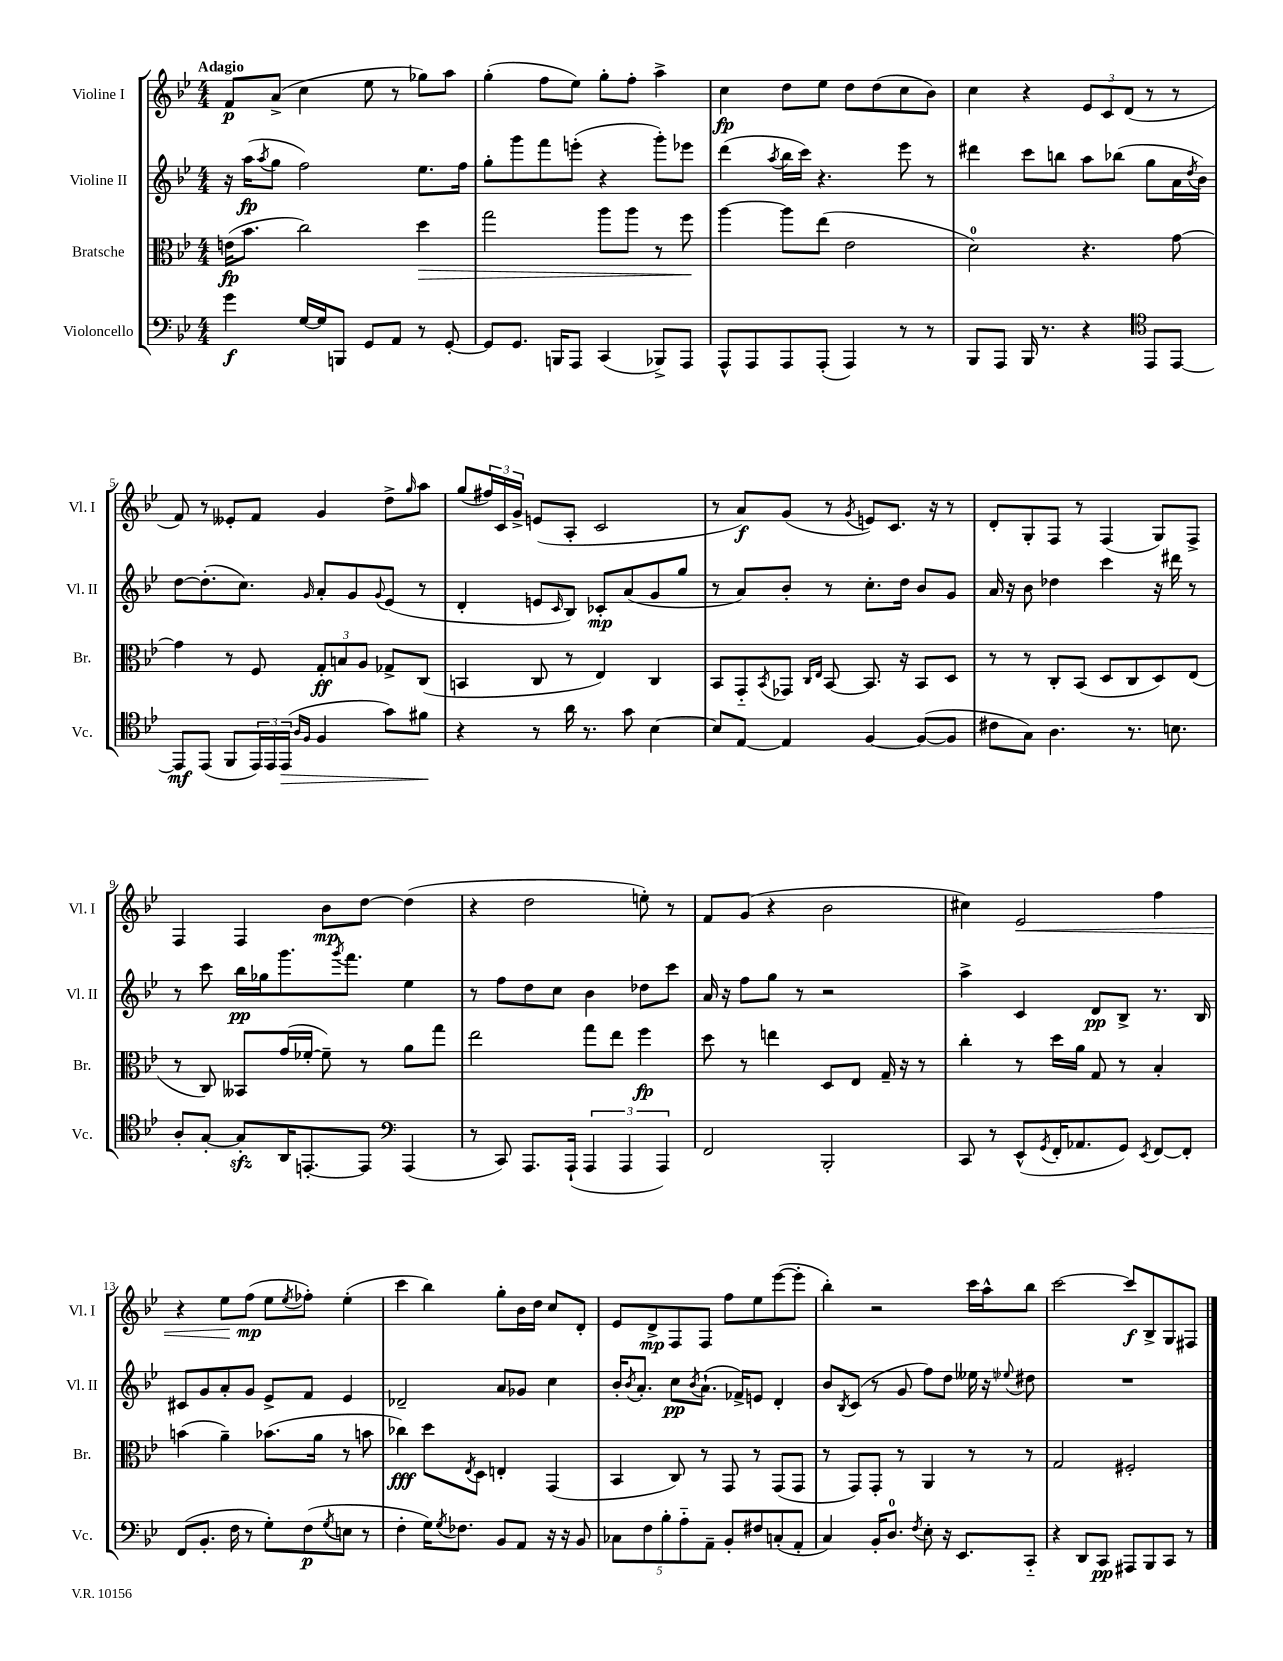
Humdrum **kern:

**kern	**dynam	**kern	**dynam	**kern	**dynam	**kern	**dynam
*part4	*part4	*part3	*part3	*part2	*part2	*part1	*part1
*staff4	*staff4	*staff3	*staff3	*staff2	*staff2	*staff1	*staff1
*I"Violoncello	*	*I"Bratsche	*	*I"Violine II	*	*I"Violine I	*
*I'Vc.	*	*I'Br.	*	*I'Vl. II	*	*I'Vl. I	*
*clefF4	*	*clefC3	*	*clefG2	*	*clefG2	*
*k[b-e-]	*	*k[b-e-]	*	*k[b-e-]	*	*k[b-e-]	*
*M4/4	*	*M4/4	*	*M4/4	*	*M4/4	*
=1	=1	=1	=1	=1	=1	=1	=1
!	!	!	!	!	!	!LO:TX:a:B:t=Adagio	!
4g\	f	(16en\KL	fp	16r	.	8f/L	p
.	.	8.b-\J	.	(16aa\KL	fp	.	.
.	.	.	.	8qaa/	.	.	.
.	.	.	.	8gg\J	.	(8a^/J	.
[16G/LL	.	2cc\)	.	2ff\)	.	4cc\	.
16G/J]	.	.	.	.	.	.	.
8BBBn/J	.	.	.	.	.	.	.
8GG/L	.	.	.	.	.	8ee-\	.
8AA/J	.	.	.	.	.	8r	.
!	!	!	!LO:HP:b	!	!	!	!
8r	.	4dd\	>	8.ee-\L	.	8gg-X\L)	.
[8GG'/	.	.	.	.	.	8aa\J	.
.	.	.	.	16ff\Jk	.	.	.
=2	=2	=2	=2	=2	=2	=2	=2
8GG/L]	.	2gg\	.	8gg'\L	.	(4gg'\	.
8.GG/J	.	.	.	8ggg\	.	.	.
.	.	.	.	8fff\	.	8ff\L	.
16BBBn/KL	.	.	.	.	.	.	.
8AAA/J	.	.	.	(8eeen'\J	.	8ee-\J)	.
(4CC/	.	8aa\L	.	4r	.	8gg'\L	.
.	.	8aa\J	.	.	.	8ff'\J	.
8BBB-X^/L)	.	8r	.	8ggg'\L)	.	4aa^\	.
8AAA/J	.	8ff\	.	8eee-X\J	.	.	.
.	.	.	]	.	.	.	.
=3	=3	=3	=3	=3	=3	=3	=3
8AAA^^/L	.	[4aa\	.	(4ddd\	.	4cc\	fp
8AAA/	.	.	.	.	.	.	.
.	.	.	.	8qaa/	.	.	.
8AAA/	.	8aa\L]	.	16bb-\LL	.	8dd\L	.
.	.	.	.	16ccc\JJ)	.	.	.
(8AAA'/J	.	(8ee-\J	.	4.r	.	8ee-\J	.
4AAA/)	.	2e-\	.	.	.	8dd\L	.
.	.	.	.	.	.	(8dd\	.
8r	.	.	.	8eee-\	.	8cc\	.
8r	.	.	.	8r	.	8b-\J)	.
=4	=4	=4	=4	=4	=4	=4	=4
8BBB-/L	.	2d\)	.	4ddd#X\	.	4cc\	.
8AAA/J	.	.	.	.	.	.	.
16BBB-/	.	.	.	8ccc\L	.	4r	.
8.r	.	.	.	.	.	.	.
.	.	.	.	8bbn\J	.	.	.
4r	.	4.r	.	8aa\L	.	12e-/L	.
.	.	.	.	.	.	12c/	.
.	.	.	.	(8bb-X\J	.	.	.
.	.	.	.	.	.	(12d/J	.
*clefC4	*	*	*	*	*	*	*
8EE-/L	.	.	.	8gg\L	.	8r	.
[8EE-/J	.	[8g\	.	16a\L	.	8r	.
.	.	.	.	8qdd/	.	.	.
.	.	.	.	16b-\JJ)	.	.	.
!!LO:LB:g=z
=5	=5	=5	=5	=5	=5	=5	=5
8EE-/L]	mf	4g\]	.	[8dd\L	.	8f/)	.
(8EE-/J	.	.	.	(8.dd'\]	.	8r	.
8FF/L	.	8r	.	.	.	8e--X'/L	.
.	.	.	.	8.cc\J)	.	.	.
24EE-/L)	.	8F/	.	.	.	8f/J	.
24EE-/	.	.	.	.	.	.	.
!	!LO:HP:b	!	!	!	!	!	!
(24EE-/JJ	>	.	.	.	.	.	.
16qqA/LL	.	.	.	.	.	.	.
16qqF/JJ	.	.	.	16qqg/	.	.	.
4F/	.	12G'/L	ff	8a'/L	.	4g/	.
.	.	12Bn/	.	.	.	.	.
.	.	.	.	8g/	.	.	.
.	.	12A/J	.	.	.	.	.
.	.	.	.	8qqg/	.	.	.
8g\L)	.	8G-X^/L	.	(8e-/J	.	8dd^\L	.
.	.	.	.	.	.	16qqgg/	.
8f#X\J	.	(8C/J	.	8r	.	8aa\J	.
.	]	.	.	.	.	.	.
=6	=6	=6	=6	=6	=6	=6	=6
4r	.	4BBn/	.	4d'/	.	(8gg/L	.
.	.	.	.	.	.	24ff#X/L)	.
.	.	.	.	.	.	24c/	.
.	.	.	.	.	.	24g^/JJ	.
8r	.	8C/	.	8en/L	.	(8en/L	.
.	.	.	.	16qqc/	.	.	.
16a\	.	8r	.	8B-/J)	.	8A'/J	.
8.r	.	.	.	.	.	.	.
.	.	4E-/)	.	8c-X'/L	mp	2c/	.
8g\	.	.	.	(8a/	.	.	.
[4B-\	.	4C/	.	8g/	.	.	.
.	.	.	.	8gg/J	.	.	.
=7	=7	=7	=7	=7	=7	=7	=7
8B-/L]	.	8BB-/L	.	8r	.	8r	.
[8E-/J	.	8GG/	.	8a/L)	.	8a/L)	f
.	.	8qBB-/	.	.	.	.	.
4E-/]	.	8GG-X/J	.	8b-'/J	.	(8g/J	.
.	.	16qqC/LL	.	.	.	.	.
.	.	16qqE-/JJ	.	.	.	.	.
.	.	[8BB-/	.	8r	.	8r	.
.	.	.	.	.	.	8qg/	.
[4F/	.	8.BB-/]	.	8.cc'\L	.	8en/L)	.
.	.	.	.	.	.	8.c/J	.
.	.	16r	.	16dd\Jk	.	.	.
(8F/L_	.	8BB-/L	.	8b-/L	.	.	.
.	.	.	.	.	.	16r	.
8F/J]	.	8D/J	.	8g/J	.	8r	.
=8	=8	=8	=8	=8	=8	=8	=8
8c#X\L	.	8r	.	16a/	.	8d'/L	.
.	.	.	.	16r	.	.	.
8G\J)	.	8r	.	8b-\	.	8G'/	.
4.A\	.	8C'/L	.	4dd-X\	.	8F/J	.
.	.	(8BB-/J	.	.	.	8r	.
.	.	8D/L	.	4ccc\	.	(4F/	.
8.r	.	8C/	.	.	.	.	.
.	.	8D/)	.	16r	.	8G/L)	.
8.Bn\	.	.	.	16ddd#X\	.	.	.
.	.	(8E-/J	.	8r	.	8F^/J	.
!!LO:LB:g=z
=9	=9	=9	=9	=9	=9	=9	=9
8A'/L	.	8r	.	8r	.	4F/	.
[8G'/J	.	8C/)	.	8ccc\	.	.	.
8Gzz'/L]	.	8BB--X/L	.	16bb-\LL	pp	4F/	.
.	.	.	.	16gg-X\J	.	.	.
16AA/K	.	(16g/L	.	8.ggg\	.	.	.
[8.EEn'/	.	[16f-X'/JJ	.	.	.	.	.
.	.	8f-~\])	.	.	.	8b-\L	mp
.	.	.	.	8qggg/	.	.	.
.	.	.	.	8.fff\J	.	.	.
8EE/J]	.	8r	.	.	.	[8dd\J	.
*clefF4	*	*	*	*	*	*	*
(4AAA/	.	8a\L	.	4ee-\	.	(4dd\]	.
.	.	8gg\J	.	.	.	.	.
=10	=10	=10	=10	=10	=10	=10	=10
8r	.	2ee-\	.	8r	.	4r	.
8CC/)	.	.	.	8ff\L	.	.	.
8.AAA/L	.	.	.	8dd\	.	2dd\	.
.	.	.	.	8cc\J	.	.	.
(16AAA`/Jk	.	.	.	.	.	.	.
6AAA/	.	8gg\L	.	4b-\	.	.	.
.	.	8ee-\J	.	.	.	.	.
6AAA/	.	.	.	.	.	.	.
.	.	4ff\	fp	8dd-X\L	.	8een'\)	.
6AAA/)	.	.	.	.	.	.	.
.	.	.	.	8ccc\J	.	8r	.
=11	=11	=11	=11	=11	=11	=11	=11
2FF/	.	8dd\	.	16a/	.	8f/L	.
.	.	.	.	16r	.	.	.
.	.	8r	.	8ff\L	.	(8g/J	.
.	.	4een\	.	8gg\J	.	4r	.
.	.	.	.	8r	.	.	.
2BBB-'/	.	8D/L	.	2r	.	2b-\	.
.	.	8E-/J	.	.	.	.	.
.	.	16G~/	.	.	.	.	.
.	.	16r	.	.	.	.	.
.	.	8r	.	.	.	.	.
=12	=12	=12	=12	=12	=12	=12	=12
8CC/	.	4cc'\	.	4aa^\	.	4cc#X\)	.
8r	.	.	.	.	.	.	.
!	!	!	!	!	!	!	!LO:HP:b
(8EE-^^/L	.	8r	.	4c/	.	2e-/	<
8qGG/	.	.	.	.	.	.	.
16FF'/K	.	16dd\LL	.	.	.	.	.
8.AA-X/	.	16a\JJ	.	.	.	.	.
.	.	8G/	.	8d/L	pp	.	.
8GG/J)	.	8r	.	8B-^/J	.	.	.
8qEE-/	.	.	.	.	.	.	.
[8FF/L	.	4B-'/	.	8.r	.	4ff\	.
8FF'/J]	.	.	.	.	.	.	.
.	.	.	.	16B-/	.	.	.
!!LO:LB:g=z
=13	=13	=13	=13	=13	=13	=13	=13
(8FF/L	.	(4bn\	.	8c#X/L	.	4r	.
8.BB-'/J	.	.	.	8g/	.	.	.
.	.	4a~\)	.	8a'/	.	8ee-\L	.
16F\	.	.	.	.	.	.	.
8r	.	.	.	8g/J	.	(8ff\J	[ mp
8G'\L)	.	(8.b-X\L	.	8e-^/L	.	8ee-\L	.
.	.	.	.	.	.	8qee-/	.
(8F\	p	.	.	8f/J	.	8ff-X'\J)	.
.	.	16a\Jk	.	.	.	.	.
8qG/	.	.	.	.	.	.	.
8En\J	.	8r	.	4e-/	.	(4ee-'\	.
8r	.	8bn\	.	.	.	.	.
=14	=14	=14	=14	=14	=14	=14	=14
4F'\	.	4cc-X\)	fff	2d-X~/	.	4ccc\	.
16G\KL)	.	8dd\L	.	.	.	4bb-\)	.
8qG/	.	.	.	.	.	.	.
8.F-X\J	.	.	.	.	.	.	.
.	.	8qE-/	.	.	.	.	.
.	.	8D\J	.	.	.	.	.
8BB-/L	.	4En'/	.	8a/L	.	8gg'\L	.
8AA/J	.	.	.	8g-X/J	.	16b-\L	.
.	.	.	.	.	.	16dd\JJ	.
16r	.	(4GG/	.	4cc\	.	8cc/L	.
16r	.	.	.	.	.	.	.
8BB-/	.	.	.	.	.	8d'/J	.
=15	=15	=15	=15	=15	=15	=15	=15
10C-X\L	.	4BB-/	.	16b-'/KL	.	8e-/L	.
.	.	.	.	8qb-/	.	.	.
.	.	.	.	8.a'/J	.	.	.
10F\	.	.	.	.	.	.	.
.	.	.	.	.	.	8d^/	mp
10B-'\	.	.	.	.	.	.	.
.	.	8C/)	.	8cc\L	pp	8F/	.
10A\	.	.	.	.	.	.	.
.	.	.	.	8qb-/	.	.	.
.	.	8r	.	(8.a`\J	.	8F/J	.
10AA~\J	.	.	.	.	.	.	.
8BB-'/L	.	8GG/	.	.	.	8ff\L	.
.	.	.	.	16f-X^/KL)	.	.	.
8F#X/	.	8r	.	8en/J	.	8ee-\	.
(8Cn'/	.	(8GG/L	.	4d'/	.	([8eee-\	.
8AA'/J	.	8GG/J	.	.	.	8eee-'\J]	.
=16	=16	=16	=16	=16	=16	=16	=16
4C/)	.	8r	.	8b-/L	.	4bb-'\)	.
.	.	.	.	8qB-/	.	.	.
.	.	8GG/L)	.	(8c/J	.	.	.
16BB-'/KL	.	8GG'/J	.	8r	.	2r	.
8.D/J	.	.	.	.	.	.	.
.	.	8r	.	8g/	.	.	.
8qF/	.	.	.	.	.	.	.
8E-'\	.	4AA/	.	8ff\L)	.	.	.
16r	.	.	.	8dd\J	.	.	.
8.EE-/L	.	.	.	.	.	.	.
.	.	8r	.	16ee--X\	.	16ccc\LL	.
.	.	.	.	16r	.	16aa^^\J	.
.	.	.	.	8qqee-X/	.	.	.
8CC/J	.	8r	.	8dd#X\	.	8bb-\J	.
=17	=17	=17	=17	=17	=17	=17	=17
4r	.	2G/	.	1r	.	[2ccc\	.
8DD/L	.	.	.	.	.	.	.
8CC/J	pp	.	.	.	.	.	.
8AAA#X/L	.	2F#X'/	.	.	.	8ccc/L]	f
8BBB-/	.	.	.	.	.	8B-^/	.
8CC/J	.	.	.	.	.	8G/	.
8r	.	.	.	.	.	8F#X/J	.
==	==	==	==	==	==	==	==
*-	*-	*-	*-	*-	*-	*-	*-
